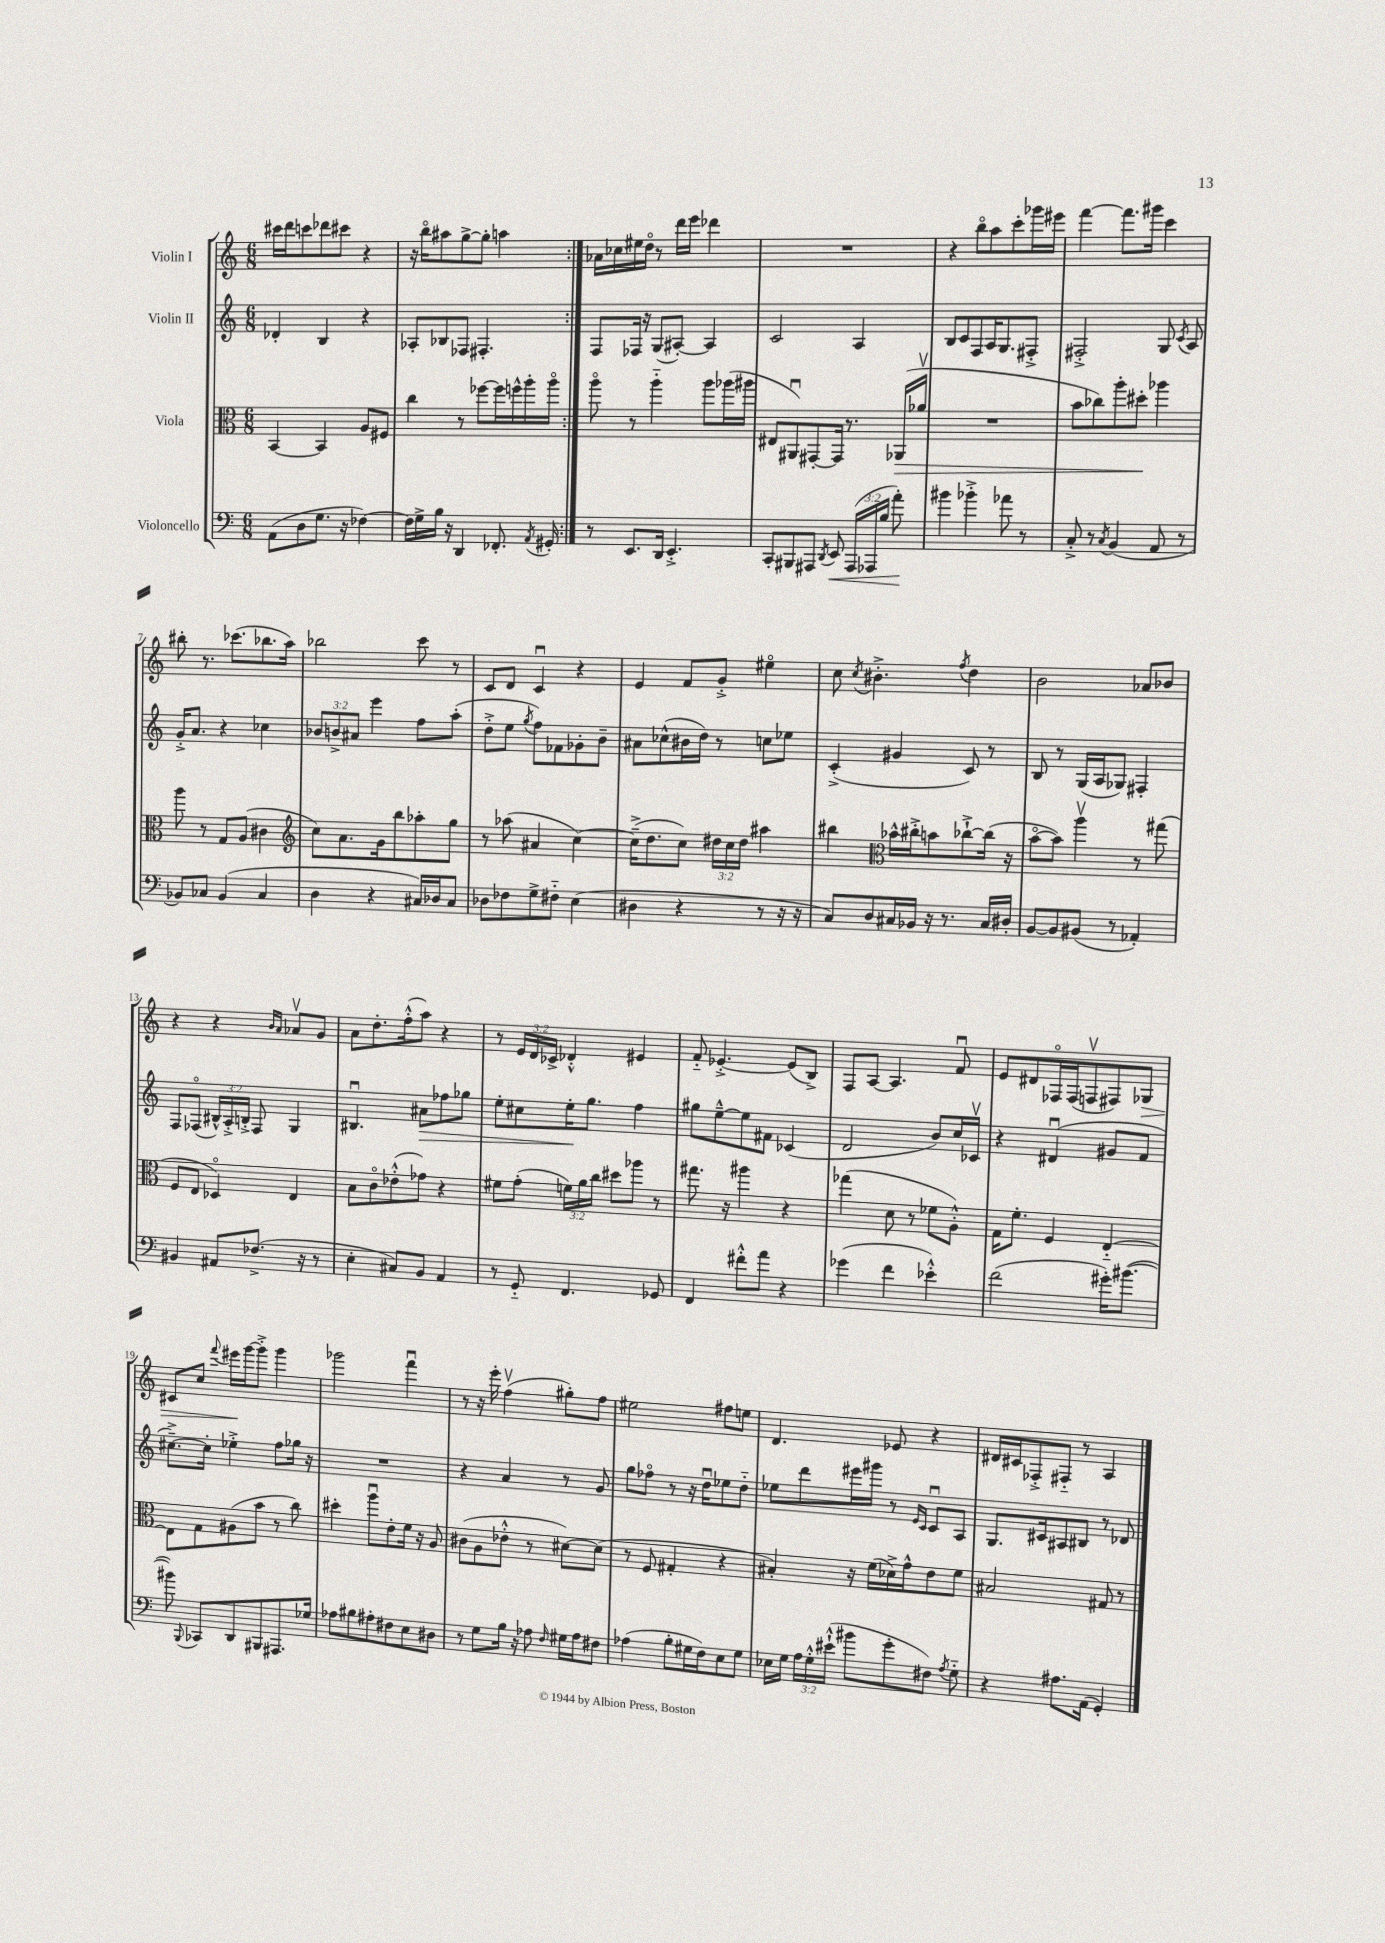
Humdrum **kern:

**kern	**dynam	**kern	**dynam	**kern	**dynam	**kern	**dynam
*part4	*part4	*part3	*part3	*part2	*part2	*part1	*part1
*staff4	*staff4	*staff3	*staff3	*staff2	*staff2	*staff1	*staff1
*I"Violoncello	*	*I"Viola	*	*I"Violin II	*	*I"Violin I	*
*clefF4	*	*clefC3	*	*clefG2	*	*clefG2	*
*k[]	*	*k[]	*	*k[]	*	*k[]	*
*M6/8	*	*M6/8	*	*M6/8	*	*M6/8	*
=1	=1	=1	=1	=1	=1	=1	=1
(8AA\L	.	[4BB/	.	4d-X'/	.	16ccc#X\LL	.
.	.	.	.	.	.	16ddd\J	.
8D\	.	.	.	.	.	8cccn\	.
8.G\J	.	4BB/]	.	4B/	.	8ddd-X\	.
.	.	.	.	.	.	8ccc#X\J	.
16r	.	.	.	.	.	.	.
[4F-X\)	.	8A/L	.	4r	.	4r	.
.	.	8F#X/J	.	.	.	.	.
=2	=2	=2	=2	=2	=2	=2	=2
16F-\LL]	.	4cc\	.	8A-X'/L	.	16r	.
16G^\	.	.	.	.	.	16bb\KL	.
16B\JJ	.	.	.	8B-X/	.	8aa#X\	.
16r	.	.	.	.	.	.	.
4DD/	.	8r	.	8F-X/J	.	[8gg^\	.
.	.	[8ff-X\L	.	4.F#X'/	.	8gg'\J]	.
8.FF-X'/	.	16ff-\L]	.	.	.	4aan\	.
.	.	16ffn^^\	.	.	.	.	.
.	.	16aa'\	.	.	.	.	.
8qAA/	.	.	.	.	.	.	.
16GG#X'/	.	16aa\JJ	.	.	.	.	.
=3:|!	=3:|!	=3:|!	=3:|!	=3:|!	=3:|!	=3:|!	=3:|!
8r	.	8aa\	.	8F/L	.	16a-X\LL	.
.	.	.	.	.	.	16cc-X\	.
8.EE/L	.	8r	.	16F-X/Jk	.	16ee#X\	.
.	.	.	.	16r	.	16dd\JJ	.
.	.	4aa\	.	(8G/L	.	8r	.
16DD/Jk	.	.	.	.	.	.	.
4.EE'^/	.	.	.	[8A#X'/J)	.	16ddd\LL	.
.	.	.	.	.	.	16eee\JJ	.
.	.	8aa\L	.	4A#/]	.	4ddd-X\	.
.	.	(16aa-X\L	.	.	.	.	.
.	.	16aa#X\JJ	.	.	.	.	.
=4	=4	=4	=4	=4	=4	=4	=4
8CC'/L	.	8E#X/L	.	2c/	.	2.r	.
8BBB#X/	.	8AA#Xu/)	.	.	.	.	.
8AAA#X/J	.	[8GG#X'/	.	.	.	.	.
8qDD/	.	.	.	.	.	.	.
!	!LO:HP:b	!	!	!	!	!	!
8EE/	<	16GG#/Jk]	.	.	.	.	.
.	.	8.r	.	.	.	.	.
(24AAA#/LL	.	.	.	4A/	.	.	.
24AAA-X/	.	.	.	.	.	.	.
24B/JJ	.	.	.	.	.	.	.
!	!	!	!LO:HP:b	!	!	!	!
8a'\)	.	(16AA-X/LL	>	.	.	.	.
.	.	16a-Xv/JJ	.	.	.	.	.
.	[	.	.	.	.	.	.
=5	=5	=5	=5	=5	=5	=5	=5
4b#X\	.	2.r	.	8B/L	.	4r	.
.	.	.	.	8c/	.	.	.
4b-X'^\	.	.	.	8F/	.	8bb\L	.
.	.	.	.	16A/K	.	8aa\	.
.	.	.	.	8.G/	.	.	.
8a-X\	.	.	.	.	.	8ccc'\	.
8r	.	.	.	8F#X'^/J	.	16ggg-X\L	.
.	.	.	.	.	.	16eee#X\JJ	.
=6	=6	=6	=6	=6	=6	=6	=6
8C'^/	.	8b\L	.	2F#X'^/	.	[4fff\	.
8r	.	8cc-X\)	.	.	.	.	.
8qC/	.	.	.	.	.	.	.
(4BB/	.	8aa'\	.	.	.	8.fff\L]	.
.	.	8dd#X'\J	.	.	.	.	.
.	.	.	.	.	.	16ggg#X\Jk	.
8AA/	.	4aa-X\	]	8G/	.	4ccc\	.
.	.	.	.	8qc/	.	.	.
8r	.	.	.	8A/	.	.	.
!!LO:LB:g=z
=7	=7	=7	=7	=7	=7	=7	=7
8BB-X/L)	.	8aa\	.	16g'^/KL	.	8bb#X'\	.
.	.	.	.	8.a/J	.	.	.
8C-X/J	.	8r	.	.	.	8.r	.
(4BB-/	.	8G/L	.	4r	.	.	.
.	.	.	.	.	.	(8.ccc-X\L	.
.	.	(8A/J	.	.	.	.	.
4C-/	.	4c#X\	.	4cc-X\	.	8.bb-X\	.
.	.	.	.	.	.	16aa\Jk)	.
=8	=8	=8	=8	=8	=8	=8	=8
*	*	*clefG2	*	*	*	*	*
4D\	.	8cc\L)	.	12b-X/L	.	2bb-X\	.
.	.	.	.	12bn^/	.	.	.
.	.	8.a\	.	.	.	.	.
.	.	.	.	12a#X/J	.	.	.
4r	.	.	.	4eee\	.	.	.
.	.	16g\k	.	.	.	.	.
.	.	8bb\	.	.	.	.	.
16C#X/LL)	.	8aa-X'\	.	8ff\L	.	8ccc\	.
16D-X/J	.	.	.	.	.	.	.
8C#/J	.	8gg\J	.	(8aa'\J	.	8r	.
=9	=9	=9	=9	=9	=9	=9	=9
8D-X\L	.	8r	.	8dd'^\L	.	8c/L	.
8F-X\	.	(8aa-X\	.	8ee\J	.	8d/J	.
.	.	.	.	8qgg/	.	.	.
8G^\	.	4a#X/	.	8ff\L)	.	4cu/	.
8F#X\J	.	.	.	8f-X\	.	.	.
(4E\	.	[4cc\)	.	8g-X'\	.	4r	.
.	.	.	.	8b~\J	.	.	.
=10	=10	=10	=10	=10	=10	=10	=10
4D#X\	.	(16cc~^\KL]	.	8a#X\L	.	4e/	.
.	.	8.dd\	.	.	.	.	.
.	.	.	.	(8cc-X^^\	.	.	.
4r	.	8cc\J)	.	16b#X\L	.	8f/L	.
.	.	.	.	16dd\JJ)	.	.	.
.	.	24dd#X\LL	.	8r	.	8g'^/J	.
.	.	24cc\	.	.	.	.	.
.	.	24dd#\JJ	.	.	.	.	.
8r	.	4aa#X\	.	8ccn\L	.	4ee#X\	.
16r	.	.	.	8ee-X\J	.	.	.
16r	.	.	.	.	.	.	.
=11	=11	=11	=11	=11	=11	=11	=11
8C/L)	.	4bb#X\	.	(4c'^/	.	8cc\	.
.	.	.	.	.	.	8qcc/	.
8D/	.	.	.	.	.	4.b#X'^\	.
*	*	*clefC3	*	*	*	*	*
16C#X/L	.	16b-X^^\LL	.	4g#X/	.	.	.
16BB-X/JJ	.	16cc#X'^\J	.	.	.	.	.
16r	.	8bn\	.	.	.	.	.
8.r	.	.	.	.	.	.	.
.	.	.	.	.	.	8qff/	.
.	.	[8cc-X`^\	.	8c/)	.	4dd\	.
16C#/LL	.	(16cc-\Jk]	.	8r	.	.	.
16D#X'/JJ	.	16r	.	.	.	.	.
=12	=12	=12	=12	=12	=12	=12	=12
[8BB/L	.	[8b\L	.	8B/	.	2b\	.
8BB/]	.	8b\J])	.	8r	.	.	.
(8BB#X/J	.	4aav\	.	(16G/LL	.	.	.
.	.	.	.	16A/J	.	.	.
8r	.	.	.	8G-X/J)	.	.	.
4AA-X'/)	.	8r	.	4F#X'/	.	8a-X/L	.
.	.	(8gg#X\	.	.	.	8b-X/J	.
!!LO:LB:g=z
=13	=13	=13	=13	=13	=13	=13	=13
4BB#X/	.	8F/L	.	8F/L	.	4r	.
.	.	8E/J	.	(8F-X/J	.	.	.
8AA#X/L	.	4D-X/)	.	24B#X^^/LL)	.	4r	.
.	.	.	.	24A'^/	.	.	.
.	.	.	.	24Bn'^/JJ	.	.	.
(8.F-X^/J	.	.	.	8F-/	.	.	.
.	.	.	.	.	.	16qqb/LL	.
.	.	.	.	.	.	16qqa/JJ	.
.	.	4E/	.	4G/	.	8a-Xv/L	.
16r	.	.	.	.	.	.	.
8r	.	.	.	.	.	8g/J	.
=14	=14	=14	=14	=14	=14	=14	=14
4E'\	.	8B\L	.	4.B#Xu/	.	8a\L	.
.	.	8c\	.	.	.	8.dd'\	.
8C#X/L)	.	(8e-X'^^\	.	.	.	.	.
.	.	.	.	.	.	(16ff'^^\k	.
!	!	!	!	!	!LO:HP:b	!	!
8BB/J	.	8g-X\J)	.	8a#X\L	>	8aa\J)	.
4AA/	.	4r	.	8ff-X\	.	4r	.
.	.	.	.	8gg-X\J	.	.	.
=15	=15	=15	=15	=15	=15	=15	=15
8r	.	8f#X\L	.	8ee'\L	.	8r	.
8GG/	.	(8g'\J	.	8cc#X\	.	24e/LL	.
.	.	.	.	.	.	24d/	.
.	.	.	.	.	.	24c-X^/JJ	.
4.FF/	.	24fn\LL)	.	16ee'\K	.	4d-X'^^/	.
.	.	24a\	.	.	.	.	.
.	.	.	.	8.gg\J	]	.	.
.	.	24cc\JJ	.	.	.	.	.
.	.	8dd#X\L	.	.	.	.	.
.	.	8aa-X\J	.	4ff\	.	4e#X/	.
8GG-X/	.	8r	.	.	.	.	.
=16	=16	=16	=16	=16	=16	=16	=16
4FF/	.	8.gg#X\	.	8gg#X\L	.	8f/	.
.	.	.	.	[8ee~^^\	.	[4.e-X'^/	.
.	.	16r	.	.	.	.	.
8f#X'^^\L	.	4aa#X\	.	8ee\]	.	.	.
8a\J	.	.	.	8f#X\J	.	.	.
4r	.	4r	.	(4c-X/	.	(8e-/L]	.
.	.	.	.	.	.	8B^/J)	.
=17	=17	=17	=17	=17	=17	=17	=17
(4g-X\	.	(4gg-X\	.	2d/	.	8F/L	.
.	.	.	.	.	.	[8A/J	.
4f\	.	8d\	.	.	.	4.A/]	.
.	.	8r	.	.	.	.	.
4e-X'^^\)	.	8f-X\L	.	8b/L)	.	.	.
.	.	8A'^^\J)	.	16cc/L	.	8fu/	.
.	.	.	.	16c-Xv/JJ	.	.	.
=18	=18	=18	=18	=18	=18	=18	=18
(2f\	.	16G\KL	.	4r	.	8e/L	.
.	.	8.f'\J	.	.	.	.	.
.	.	.	.	.	.	8d#X/	.
.	.	4F/	.	(4d#Xu/	.	16F-X/L	.
.	.	.	.	.	.	(16F-/J	.
.	.	.	.	.	.	8Fnv/	.
16g#X'\KL)	.	[4E/	.	8g#X/L	.	8F#X/)	.
([8.b#X\J	.	.	.	.	.	.	.
!	!	!	!	!	!	!	!LO:HP:b
.	.	.	.	8f/J	.	8G-X/J	>
!!LO:LB:g=z
=19	=19	=19	=19	=19	=19	=19	=19
8b#X\])	.	8E\L]	.	[8.cc#X~^\L)	.	8c#X/L	.
8qqBBB/	.	.	.	.	.	.	.
8CC-X/L	.	8G\	.	.	.	8cc/J	.
.	.	.	.	16cc#'\Jk]	.	.	.
.	.	.	.	.	.	8qqfff/	.
8DD/	.	(8A#X\	.	4ee-X'^\	.	16eee#X\LL	.
.	.	.	.	.	.	[16ggg\J	]
8BBB#X/	.	8b\J	.	.	.	8ggg'^\J]	.
8.AAA#X/	.	8r	.	8ff\L	.	4ggg\	.
.	.	8cc\)	.	16gg-X\Jk	.	.	.
16G-X/Jk	.	.	.	16r	.	.	.
=20	=20	=20	=20	=20	=20	=20	=20
8A-X\L	.	4dd#X'\	.	2.r	.	2ggg-X\	.
8B#X\	.	.	.	.	.	.	.
8A#X'\	.	8aau\L	.	.	.	.	.
8F#X\	.	8e'\	.	.	.	.	.
8E\	.	16f\Jk	.	.	.	4fffu\	.
.	.	16r	.	.	.	.	.
8D#X\J	.	8A/	.	.	.	.	.
=21	=21	=21	=21	=21	=21	=21	=21
8r	.	(8c#X\L	.	4r	.	8r	.
8G\L	.	8A\	.	.	.	16r	.
.	.	.	.	.	.	16eee'\	.
16B\Jk	.	8e-X'^^\J	.	4a/	.	(4ffv\	.
16r	.	.	.	.	.	.	.
8A-X\	.	8r	.	.	.	.	.
16qqF/	.	.	.	.	.	.	.
16G#X\LL	.	[8d#X\L)	.	8r	.	8gg#X'\L)	.
16A-\J	.	.	.	.	.	.	.
8F#X\J	.	(8d#\J]	.	8g/	.	8ff\J	.
=22	=22	=22	=22	=22	=22	=22	=22
(4A-X\	.	8r	.	8gg\L	.	2ee#X\	.
.	.	8F/	.	8ff-X\J	.	.	.
8B'\L	.	4G#X'/	.	8r	.	.	.
16G#X\L	.	.	.	16r	.	.	.
16F\J)	.	.	.	16ddu\KL	.	.	.
8E\	.	4r	.	8ee-X\	.	8ff#X\L	.
8G#\J	.	.	.	8dd\J	.	8een\J	.
=23	=23	=23	=23	=23	=23	=23	=23
16E-X\LL	.	4B#X'/)	.	8ee-X\L	.	4.d/	.
16G\JJ	.	.	.	.	.	.	.
24A\LL	.	.	.	8ddd\	.	.	.
24G'^^\	.	.	.	.	.	.	.
(24e#X`^^\JJ	.	.	.	.	.	.	.
8b#X\L	.	16r	.	16eee#X\L	.	.	.
.	.	(16f\LL	.	16ggg#X\JJ	.	.	.
8g'\	.	16d-X^\)	.	8r	.	8e-X/	.
.	.	16g^^\J	.	.	.	.	.
.	.	.	.	16qqe/LL	.	.	.
.	.	.	.	16qqc/JJ	.	.	.
8F#X\J)	.	8e\	.	8cu/L	.	4r	.
8qA/	.	.	.	.	.	.	.
8G\	.	8f\J	.	8A/J	.	.	.
=24	=24	=24	=24	=24	=24	=24	=24
4r	.	2B#X/	.	8.G/L	.	16d#X/LL	.
.	.	.	.	.	.	16c#X/J	.
.	.	.	.	.	.	8F-X'^/	.
.	.	.	.	16c#X/k	.	.	.
8.A#X\L	.	.	.	8A#X/	.	8F#X/J	.
.	.	.	.	8B#X/J	.	8r	.
(16AA\Jk	.	.	.	.	.	.	.
4GG'/)	.	8G#X/	.	8r	.	4A/	.
.	.	8r	.	8d-X/	.	.	.
==	==	==	==	==	==	==	==
*-	*-	*-	*-	*-	*-	*-	*-
